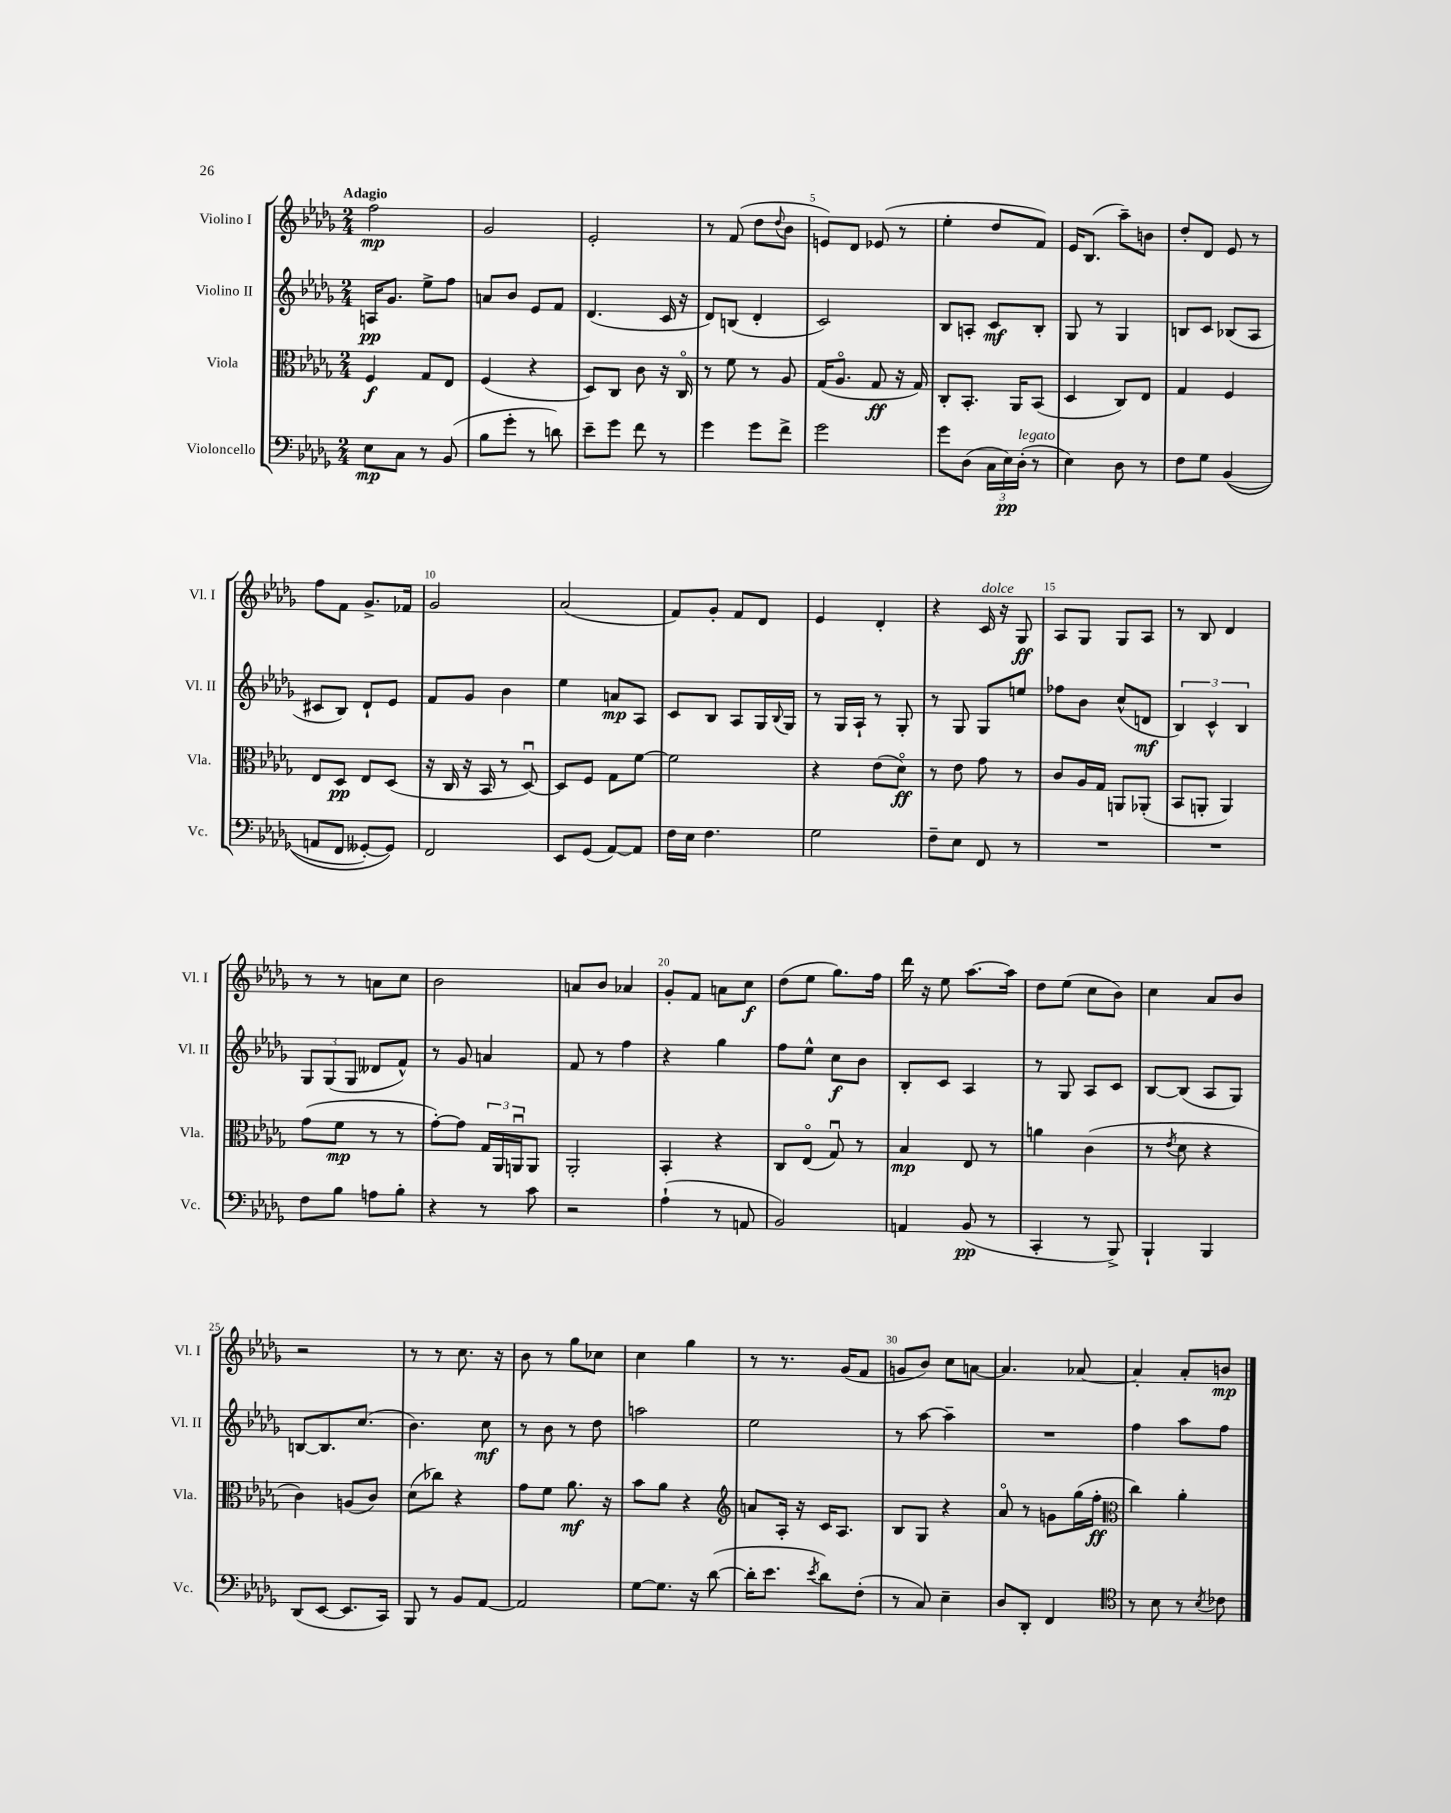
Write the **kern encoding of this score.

**kern	**dynam	**kern	**dynam	**kern	**dynam	**kern	**dynam
*part4	*part4	*part3	*part3	*part2	*part2	*part1	*part1
*staff4	*staff4	*staff3	*staff3	*staff2	*staff2	*staff1	*staff1
*I"Violoncello	*	*I"Viola	*	*I"Violino II	*	*I"Violino I	*
*I'Vc.	*	*I'Vla.	*	*I'Vl. II	*	*I'Vl. I	*
*clefF4	*	*clefC3	*	*clefG2	*	*clefG2	*
*k[b-e-a-d-g-]	*	*k[b-e-a-d-g-]	*	*k[b-e-a-d-g-]	*	*k[b-e-a-d-g-]	*
*M2/4	*	*M2/4	*	*M2/4	*	*M2/4	*
=1	=1	=1	=1	=1	=1	=1	=1
!	!	!	!	!	!	!LO:TX:a:B:t=Adagio	!
8E-\L	mp	4F/	f	16An/KL	pp	2ff\	mp
.	.	.	.	8.g-/J	.	.	.
8C\J	.	.	.	.	.	.	.
8r	.	8G-/L	.	8ee-^\L	.	.	.
(8BB-/	.	8E-/J	.	8ff\J	.	.	.
=2	=2	=2	=2	=2	=2	=2	=2
8B-\L	.	(4F/	.	8an/L	.	2g-/	.
8g-'\J	.	.	.	8b-/J	.	.	.
8r	.	4r	.	8e-/L	.	.	.
8dn\)	.	.	.	8f/J	.	.	.
=3	=3	=3	=3	=3	=3	=3	=3
8e-~\L	.	8D-/L)	.	(4.d-/	.	2e-'/	.
8g-\J	.	8C/J	.	.	.	.	.
8f\	.	8c\	.	.	.	.	.
8r	.	16r	.	16c/	.	.	.
.	.	16C/	.	16r	.	.	.
=4	=4	=4	=4	=4	=4	=4	=4
4g-\	.	8r	.	8d-/L)	.	8r	.
.	.	8f\	.	(8Bn/J	.	(8f/	.
8g-\L	.	8r	.	4d-'/	.	8dd-\L	.
.	.	.	.	.	.	8qqdd-/	.
8f^\J	.	8A-/	.	.	.	8b-\J	.
=5	=5	=5	=5	=5	=5	=5	=5
2g-\	.	(16G-/KL	.	2c/)	.	8en/L)	.
.	.	8.A-/J	.	.	.	.	.
.	.	.	.	.	.	8d-/J	.
.	.	8G-/	ff	.	.	(8e-X/	.
.	.	16r	.	.	.	8r	.
.	.	16G-/)	.	.	.	.	.
=6	=6	=6	=6	=6	=6	=6	=6
8g-\L	.	8C'/L	.	8B-/L	.	4ee-'\	.
(8D-\J	.	8.BB-'/J	.	8An'/J	.	.	.
24C\LL	.	.	.	8c/L	mf	8dd-/L	.
24E-\)	pp	.	.	.	.	.	.
.	.	16AA-/KL	.	.	.	.	.
!LO:TX:a:i:t=legato	!	!	!	!	!	!	!
(24D-'\JJ	.	.	.	.	.	.	.
8r	.	(8BB-/J	.	8B-'/J	.	8f/J)	.
=7	=7	=7	=7	=7	=7	=7	=7
4E-\)	.	4D-/	.	8G-/	.	16e-/KL	.
.	.	.	.	.	.	(8.B-/J	.
.	.	.	.	8r	.	.	.
8D-\	.	8C/L)	.	4G-/	.	8aa-~\L)	.
8r	.	8E-/J	.	.	.	8bn\J	.
=8	=8	=8	=8	=8	=8	=8	=8
8F\L	.	4G-/	.	8Bn/L	.	8dd-'/L	.
8G-\J	.	.	.	8c/J	.	8d-/J	.
((4BB-/	.	4F/	.	(8B-X/L	.	8e-/	.
.	.	.	.	8A-/J	.	8r	.
!!LO:LB:g=z
=9	=9	=9	=9	=9	=9	=9	=9
8AAn/L	.	8E-/L	.	8c#X/L	.	8ff\L	.
8FF/J	.	8D-/J	pp	8B-/J)	.	8f\J	.
[8GG--X'/L)	.	8E-/L	.	8d-`/L	.	8.g-^/L	.
8GG--/J])	.	(8D-/J	.	8e-/J	.	.	.
.	.	.	.	.	.	16f-X/Jk	.
=10	=10	=10	=10	=10	=10	=10	=10
2FF/	.	16r	.	8f/L	.	2g-/	.
.	.	16C/	.	.	.	.	.
.	.	16r	.	8g-/J	.	.	.
.	.	16BB-/	.	.	.	.	.
.	.	8r	.	4b-\	.	.	.
.	.	[8D-u/)	.	.	.	.	.
=11	=11	=11	=11	=11	=11	=11	=11
8EE-/L	.	8D-/L]	.	4ee-\	.	(2a-/	.
(8GG-/J	.	8F/J	.	.	.	.	.
[8AA-/L)	.	8G-\L	.	8an/L	mp	.	.
8AA-/J]	.	[8f\J	.	8A-/J	.	.	.
=12	=12	=12	=12	=12	=12	=12	=12
16F\LL	.	2f\]	.	8c/L	.	8f/L)	.
16E-\JJ	.	.	.	.	.	.	.
4.F\	.	.	.	8B-/J	.	8g-'/J	.
.	.	.	.	8A-/L	.	8f/L	.
.	.	.	.	16G-/L	.	8d-/J	.
.	.	.	.	8qqB-/	.	.	.
.	.	.	.	16G-/JJ	.	.	.
=13	=13	=13	=13	=13	=13	=13	=13
2G-\	.	4r	.	8r	.	4e-/	.
.	.	.	.	16G-/LL	.	.	.
.	.	.	.	16A-`/JJ	.	.	.
.	.	(8e-\L	.	8r	.	4d-'/	.
.	.	8d-\J)	ff	8G-'/	.	.	.
=14	=14	=14	=14	=14	=14	=14	=14
8F~\L	.	8r	.	8r	.	4r	.
8E-\J	.	8e-\	.	8G-/	.	.	.
!	!	!	!	!	!	!LO:TX:a:i:t=dolce	!
8FF/	.	8g-\	.	8G-/L	.	16c/	.
.	.	.	.	.	.	16r	.
8r	.	8r	.	8een/J	.	8G-/	ff
=15	=15	=15	=15	=15	=15	=15	=15
2r	.	8c/L	.	8ff-X\L	.	8A-/L	.
.	.	16A-/L	.	8b-\J	.	8G-/J	.
.	.	16G-/JJ	.	.	.	.	.
.	.	8AAn/L	.	(8cc^^/L	.	8G-/L	.
.	.	(8AA-X'/J	.	8dn/J	mf	8A-/J	.
=16	=16	=16	=16	=16	=16	=16	=16
2r	.	8BB-/L	.	6B-/)	.	8r	.
.	.	8AAn'/J	.	.	.	8B-/	.
.	.	.	.	6c^^/	.	.	.
.	.	4AA/)	.	.	.	4d-/	.
.	.	.	.	6B-/	.	.	.
!!LO:LB:g=z
=17	=17	=17	=17	=17	=17	=17	=17
8F\L	.	(8g-\L	.	12G-/L	.	8r	.
.	.	.	.	(12G-/	.	.	.
8B-\J	.	8f\J	mp	.	.	8r	.
.	.	.	.	12G-/J	.	.	.
8An\L	.	8r	.	8d--X/L	.	8an\L	.
8B-'\J	.	8r	.	8f^^/J)	.	8cc\J	.
=18	=18	=18	=18	=18	=18	=18	=18
4r	.	[8g-'\L)	.	8r	.	2b-\	.
.	.	8g-\J]	.	8g-/	.	.	.
8r	.	24G-/LL	.	4an/	.	.	.
.	.	24AA-/	.	.	.	.	.
.	.	24AAnu/J	.	.	.	.	.
8c\	.	8AA/J	.	.	.	.	.
=19	=19	=19	=19	=19	=19	=19	=19
2r	.	2AA-'/	.	8f/	.	8an/L	.
.	.	.	.	8r	.	8b-/J	.
.	.	.	.	4ff\	.	4a-X/	.
=20	=20	=20	=20	=20	=20	=20	=20
(4A-`\	.	4BB-'/	.	4r	.	8g-'/L	.
.	.	.	.	.	.	8f/J	.
8r	.	4r	.	4gg-\	.	8an\L	.
8AAn/	.	.	.	.	.	8cc\J	f
=21	=21	=21	=21	=21	=21	=21	=21
2BB-/)	.	8C/L	.	8ff\L	.	(8dd-\L	.
.	.	(8E-/J	.	8ee-^^\J	.	8ee-\J	.
.	.	8G-u/)	.	8cc\L	f	8.gg-\L)	.
.	.	8r	.	8b-\J	.	.	.
.	.	.	.	.	.	16ff\Jk	.
=22	=22	=22	=22	=22	=22	=22	=22
4AAn/	.	4B-/	mp	8B-'/L	.	16ddd-\	.
.	.	.	.	.	.	16r	.
.	.	.	.	8c/J	.	8ee-\	.
(8BB-/	pp	8E-/	.	4A-/	.	[8.aa-\L	.
8r	.	8r	.	.	.	.	.
.	.	.	.	.	.	16aa-\Jk]	.
=23	=23	=23	=23	=23	=23	=23	=23
4CC'/	.	4an\	.	8r	.	8dd-\L	.
.	.	.	.	8G-/	.	(8ee-\J	.
8r	.	(4c\	.	8A-/L	.	8cc\L	.
8BBB-^/)	.	.	.	8c/J	.	8b-\J)	.
=24	=24	=24	=24	=24	=24	=24	=24
4BBB-`/	.	8r	.	[8B-/L	.	4cc\	.
.	.	8qe-/	.	.	.	.	.
.	.	8d-\	.	(8B-/J]	.	.	.
4BBB-/	.	4r	.	8A-/L	.	8a-/L	.
.	.	.	.	8G-/J)	.	8b-/J	.
!!LO:LB:g=z
=25	=25	=25	=25	=25	=25	=25	=25
(8DD-/L	.	4c\)	.	[8Bn/L	.	2r	.
[8EE-/J	.	.	.	8.B/]	.	.	.
8.EE-/L]	.	(8An/L	.	.	.	.	.
.	.	.	.	(8.cc/J	.	.	.
.	.	8c/J)	.	.	.	.	.
16CC/Jk)	.	.	.	.	.	.	.
=26	=26	=26	=26	=26	=26	=26	=26
8BBB-/	.	(8d-\L	.	4.b-\)	.	8r	.
8r	.	8cc-X\J)	.	.	.	8r	.
8BB-/L	.	4r	.	.	.	8.cc\	.
[8AA-/J	.	.	.	8cc\	mf	.	.
.	.	.	.	.	.	16r	.
=27	=27	=27	=27	=27	=27	=27	=27
2AA-/]	.	8g-\L	.	8r	.	8b-\	.
.	.	8f\J	.	8b-\	.	8r	.
.	.	8.a-\	mf	8r	.	8gg-\L	.
.	.	.	.	8dd-\	.	8cc-X\J	.
.	.	16r	.	.	.	.	.
=28	=28	=28	=28	=28	=28	=28	=28
[8G-\L	.	8b-\L	.	2aan\	.	4cc\	.
8.G-\J]	.	8a-\J	.	.	.	.	.
.	.	4r	.	.	.	4gg-\	.
16r	.	.	.	.	.	.	.
([8d-\	.	.	.	.	.	.	.
=29	=29	=29	=29	=29	=29	=29	=29
*	*	*clefG2	*	*	*	*	*
16d-'\KL]	.	8an/L	.	2ee-\	.	8r	.
8.e-\J	.	.	.	.	.	.	.
.	.	16A-'/Jk	.	.	.	8.r	.
.	.	16r	.	.	.	.	.
8qe-/	.	.	.	.	.	.	.
8d-\L)	.	16c/KL	.	.	.	.	.
.	.	8.A-/J	.	.	.	(16g-/KL	.
(8F'\J	.	.	.	.	.	8f/J	.
=30	=30	=30	=30	=30	=30	=30	=30
8r	.	8B-/L	.	8r	.	8gn/L	.
8C/)	.	8G-/J	.	[8aa-\	.	8b-/J)	.
4E-~\	.	4r	.	4aa-~\]	.	8cc\L	.
.	.	.	.	.	.	[8an\J	.
=31	=31	=31	=31	=31	=31	=31	=31
8D-/L	.	8a-/	.	2r	.	4.a/]	.
8DD-'/J	.	8r	.	.	.	.	.
4FF/	.	8gn\L	.	.	.	.	.
.	.	(16gg-\L	.	.	.	[8a-X/	.
.	.	16ff'\JJ	ff	.	.	.	.
=32	=32	=32	=32	=32	=32	=32	=32
*clefC4	*	*clefC3	*	*	*	*	*
8r	.	4cc\)	.	4ff\	.	4a-'/]	.
8B-\	.	.	.	.	.	.	.
8r	.	4a-'\	.	8aa-\L	.	8a-'/L	.
8qB-/	.	.	.	.	.	.	.
8c-X\	.	.	.	8ff\J	.	8bn/J	mp
==	==	==	==	==	==	==	==
*-	*-	*-	*-	*-	*-	*-	*-
